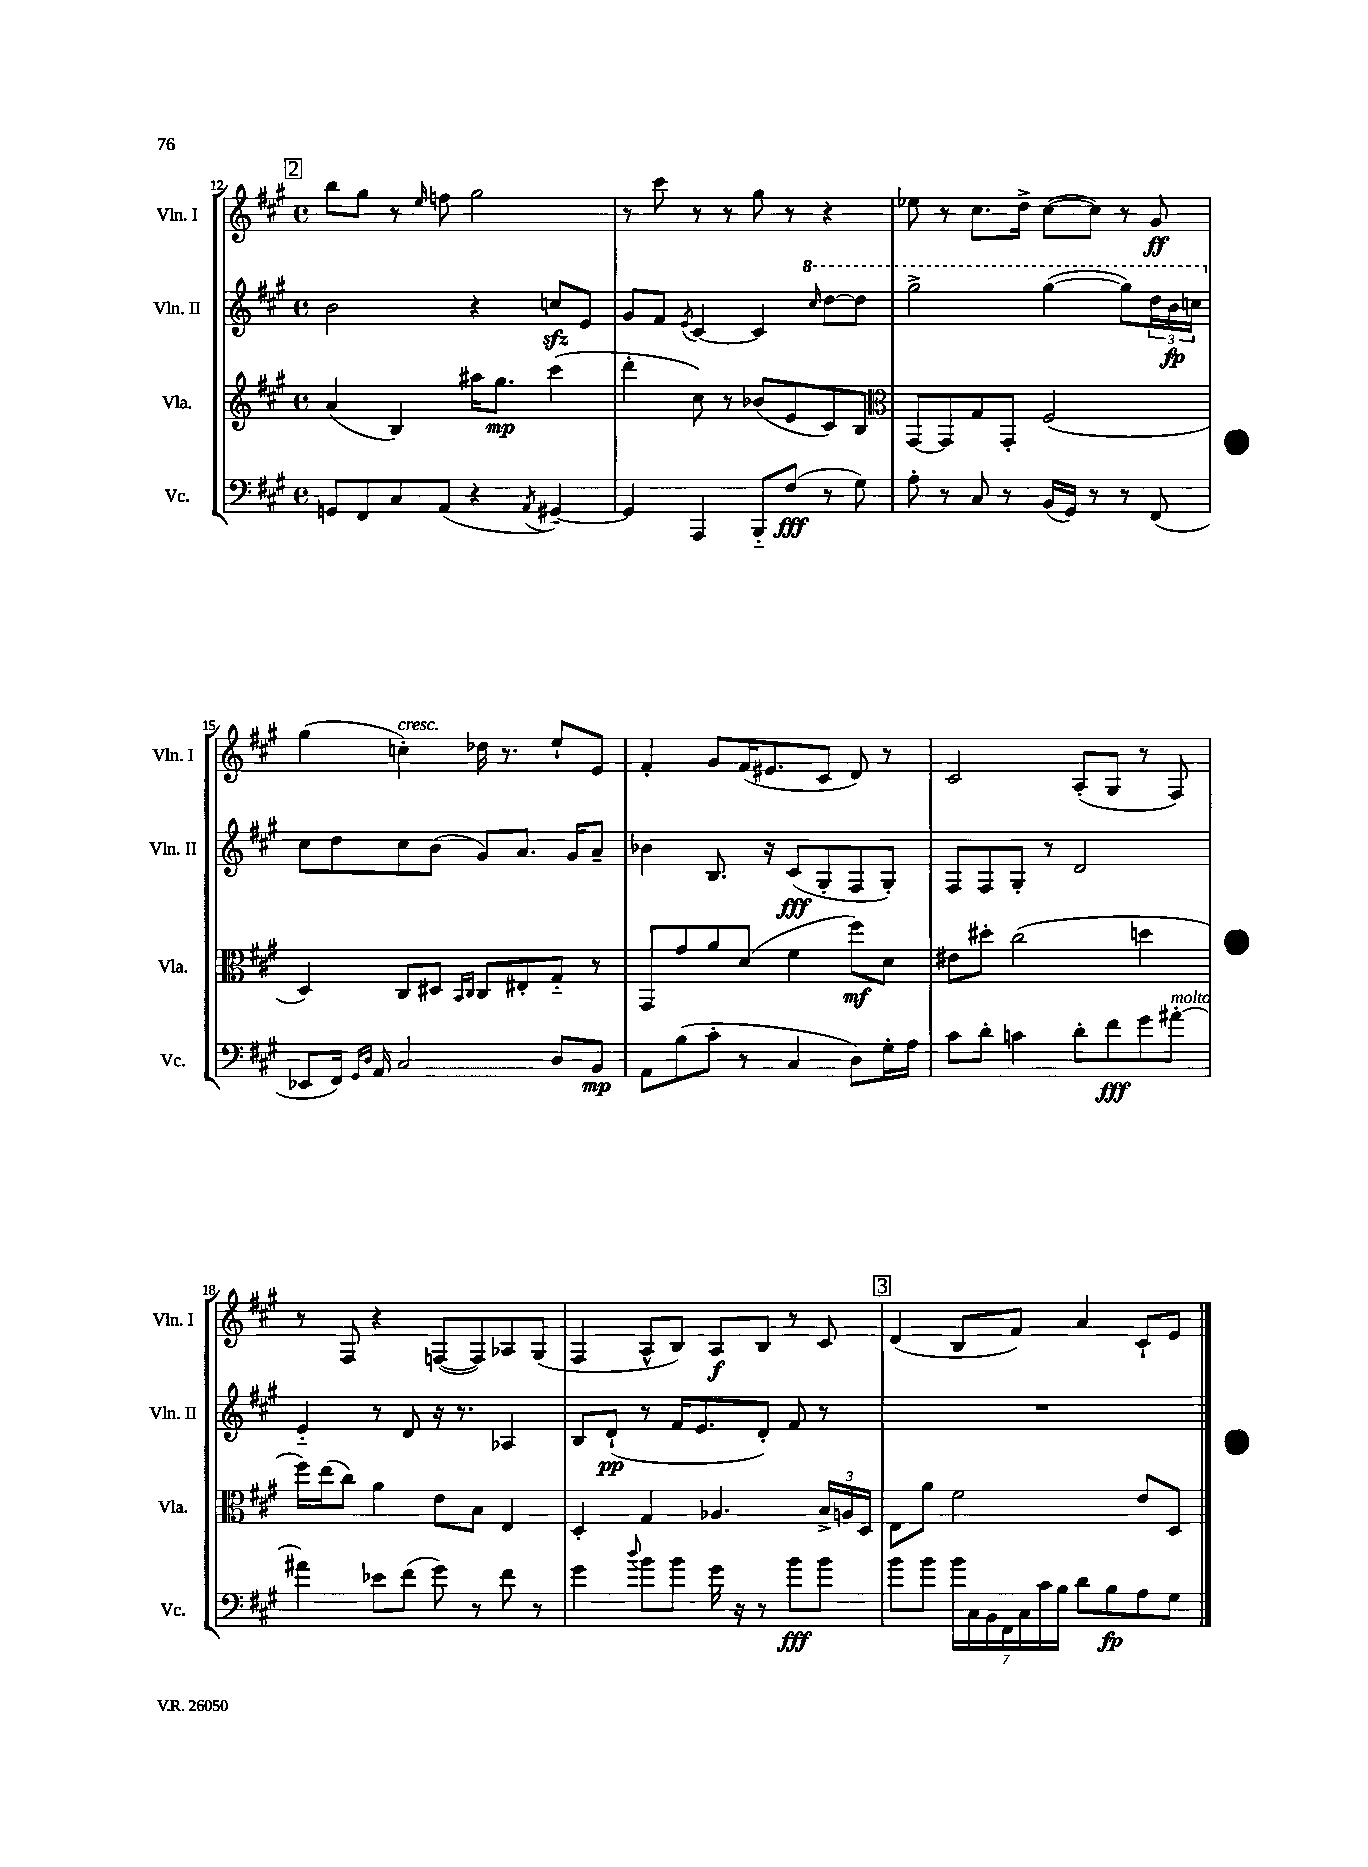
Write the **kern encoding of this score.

**kern	**kern	**kern	**kern
*staff4	*staff3	*staff2	*staff1
*clefF4	*clefG2	*clefG2	*clefG2
*k[f#c#g#]	*k[f#c#g#]	*k[f#c#g#]	*k[f#c#g#]
*M4/4	*M4/4	*M4/4	*M4/4
*met(c)	*met(c)	*met(c)	*met(c)
8GG/L	(4a/	2b\	8bb\L
8FF#/	.	.	8gg#\J
8C#/	4B/)	.	8r
.	.	.	16qqee/
(8AA/J	.	.	8ff\
4r	16aa#\LK	4r	2gg#\
.	8.gg#\J	.	.
8qAA/	.	.	.
[4GG#~/)	(4ccc#\	8cc/L	.
.	.	8e/J	.
=	=	=	=
4GG#/]	4ddd'\	8g#/L	8r
.	.	8f#/J	8ccc#\
.	.	8qe/	.
4AAA/	8cc#\)	[4c#/	8r
.	8r	.	8r
8BBB'~/L	(8b-/L	4c#/]	8gg#\
(8F#/J	8e/	.	8r
.	.	16qqccc#/	.
8r	8c#/)	[8ddd\L	4r
8G#\)	8B/J	8ddd\]J	.
=	=	=	=
*	*clefC3	*	*
8A'\	[8GG#/L	2ggg#^\	8ee-\
8r	8GG#/]	.	8r
8C#/	8G#/	.	8.cc#\L
8r	8GG#'/J	.	.
.	.	.	16dd^\Jk
(16BB/LL	(2F#/	([4ggg#\	([8cc#\L
16GG#/JJ)	.	.	.
8r	.	.	8cc#\]J)
8r	.	8ggg#\]L)	8r
(8FF#/	.	24ddd\L	8g#/
.	.	24bb\	.
.	.	24ccc\JJ	.
=	=	=	=
8EE-/L	4D/)	8cc#\L	(4gg#\
16FF#/Jk)	.	8dd\	.
16qqGG#/LL	.	.	.
16qqD/JJ	.	.	.
16AA/	.	.	.
2C#/	8C#/L	8cc#\	4cc'\)
.	8D#/J	(8b\J	.
.	16qqBB/LL	.	.
.	16qqC#/JJ	.	.
.	8C#/L	8g#/L)	16dd-\
.	.	.	8.r
.	8E#'/	8.a/J	.
8D/L	8G#'~/J	.	8ee`/L
.	.	16g#/LK	.
8BB/J	8r	8a~/J	8e/J
=	=	=	=
8AA\L	8GG#/L	4b-\	4f#'/
(8B\	8g#/	.	.
8c#'\J	8a/	8.B/	8g#/L
8r	(8d/J	.	(16f#/K
.	.	16r	8.e#/
4C#/	4f#\	(8c#/L	.
.	.	8G#'/	8c#/J
8D\L)	8ff#\L)	8F#/	8d/)
16G#'\L	8d\J	8G#'/J)	8r
16A\JJ	.	.	.
=	=	=	=
8c#\L	8e#\L	8F#/L	2c#/
8d'\J	8dd#'\J	8F#/	.
4c\	(2cc#\	8G#'/J	.
.	.	8r	.
8d'\L	.	2d/	(8A'/L
8f#\	.	.	8G#/J
8g#\	4dd\	.	8r
[8a#'\J	.	.	8F#/)
=	=	=	=
4a#\]	16ff#\LL)	4e'~/	8r
.	(16ee\J	.	.
.	8cc#\J)	.	8F#/
8e-\L	4a\	8r	4r
(8f#\J	.	8d/	.
8g#\)	8e\L	16r	([8F/L
.	.	8.r	.
8r	8B\J	.	8F/])
8f#\	4E/	4A-/	8A-/
8r	.	.	(8G#/J
=	=	=	=
4g#\	4D'/	8B/L	4F#/
.	.	(8d`/J	.
8qqdd/	.	.	.
8b\L	4G#/	8r	8A^^/L
8b\J	.	16f#/LK	8B/J)
.	.	8.e/	.
16g#\	4.A-/	.	8A/L
16r	.	.	.
8r	.	8d'/J)	8B/J
8b\L	.	8f#/	8r
8b\J	24B^/LL	8r	8c#/
.	24A/	.	.
.	24D/JJ	.	.
=	=	=	=
8b\L	8E\L	1r	(4d/
8b\J	8a\J	.	.
28b\LL	2f#\	.	8B/L
28C#\	.	.	.
28BB\	.	.	.
28FF#\	.	.	.
.	.	.	8f#/J)
28C#\	.	.	.
28c#\	.	.	.
28B\JJ	.	.	.
8d\L	.	.	4a/
8B\	.	.	.
8A\	8e/L	.	8c#`/L
8G#\J	8D/J	.	8e/J
==	==	==	==
*-	*-	*-	*-
